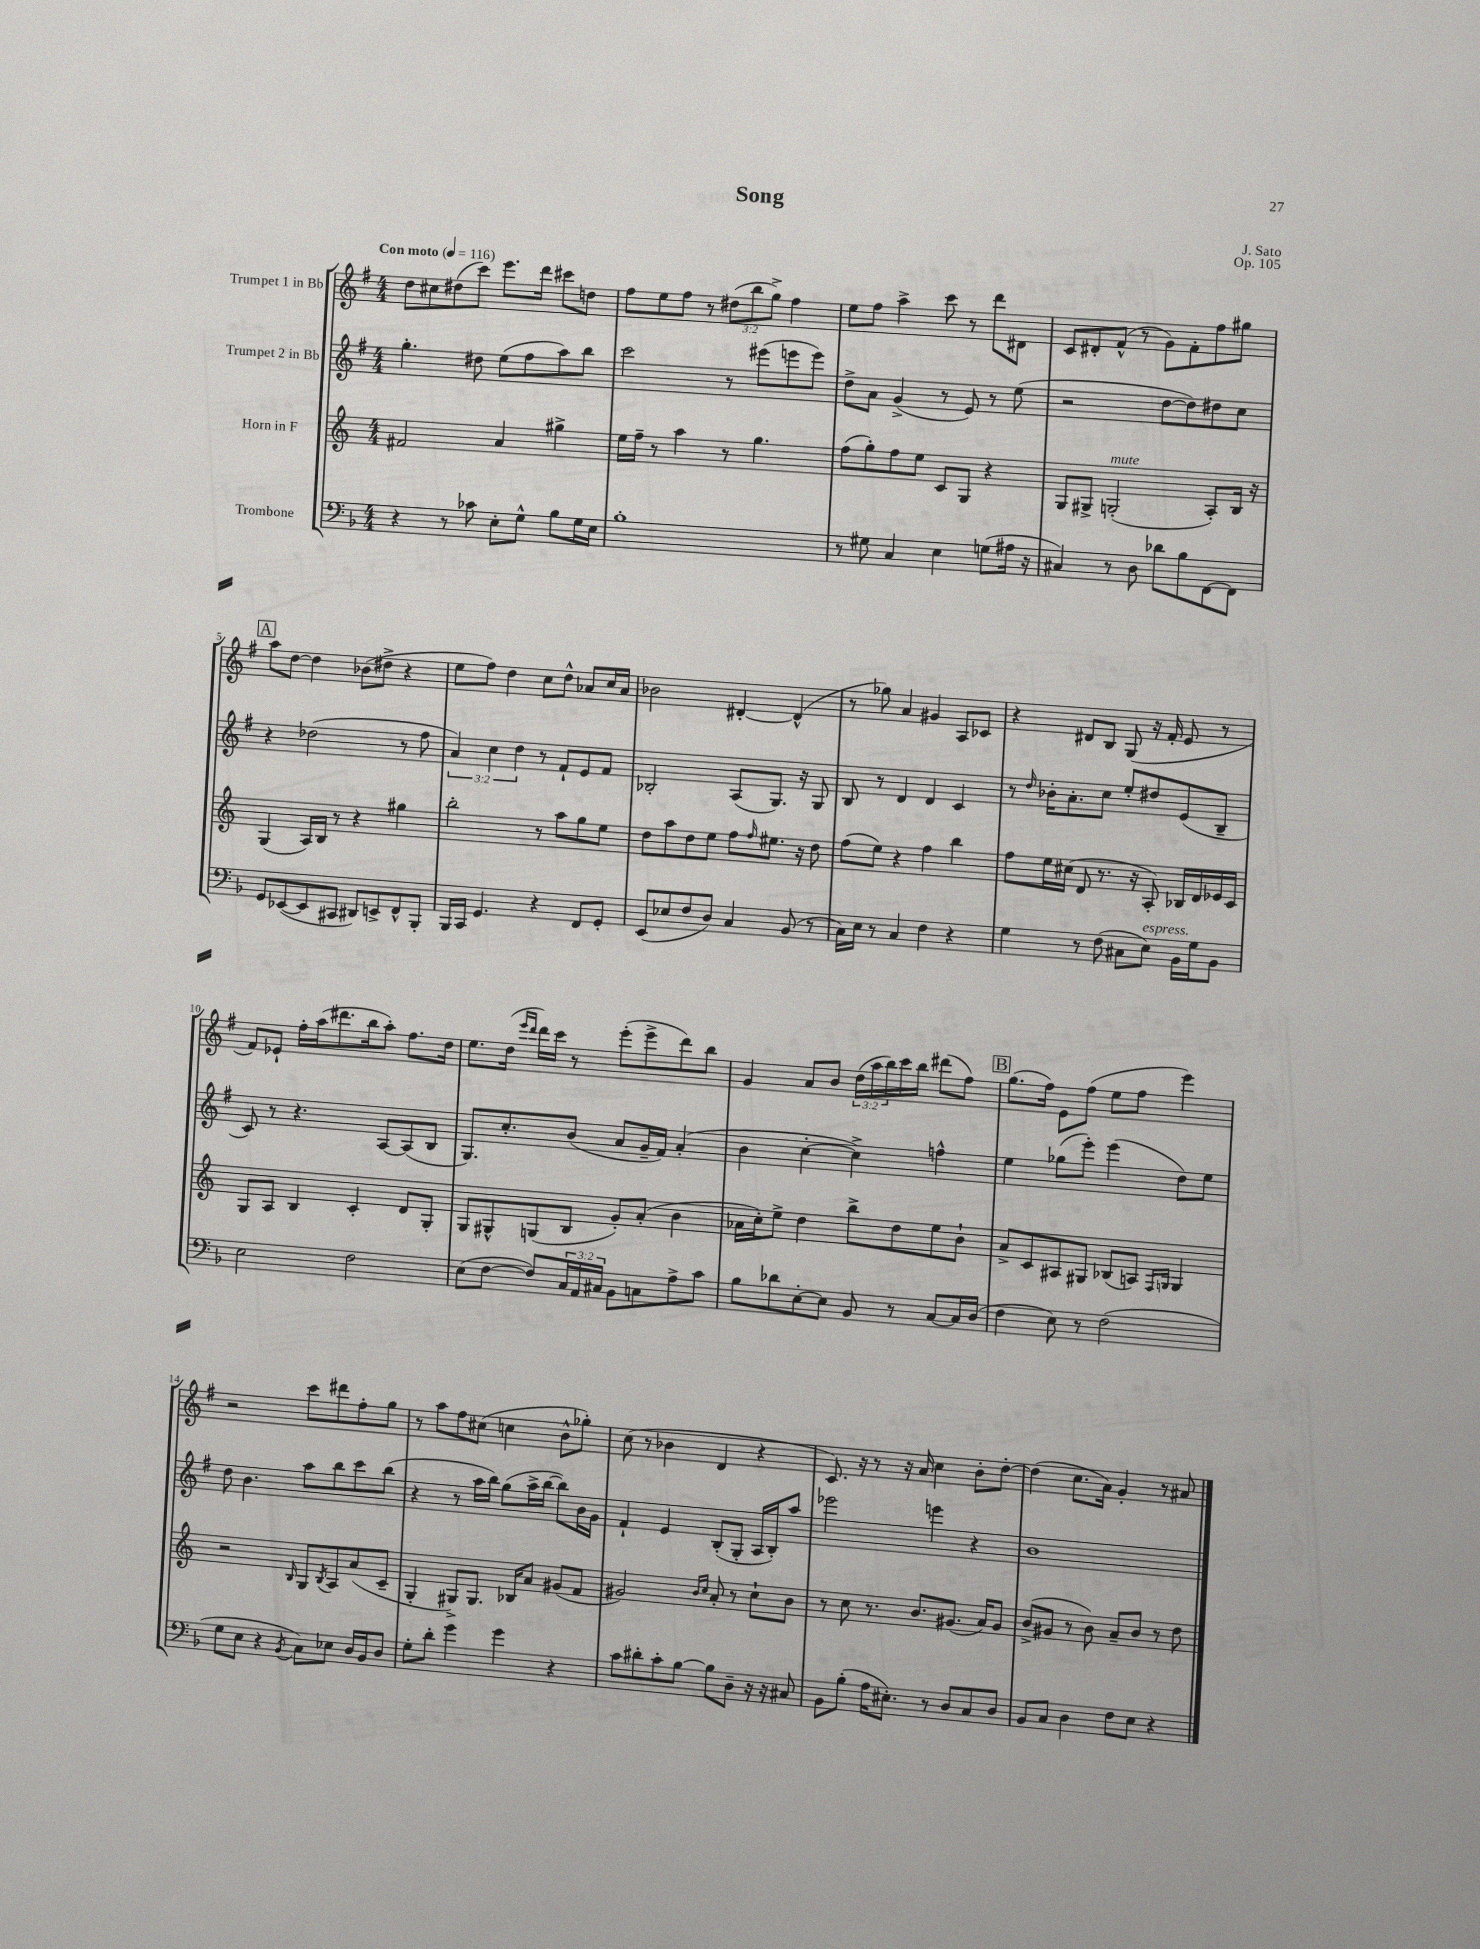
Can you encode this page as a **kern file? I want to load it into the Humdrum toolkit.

**kern	**kern	**kern	**kern
*staff4	*staff3	*staff2	*staff1
*clefF4	*clefG2	*clefG2	*clefG2
*k[b-]	*k[]	*k[f#]	*k[f#]
*M4/4	*M4/4	*M4/4	*M4/4
*MM116	*MM116	*MM116	*MM116
4r	2f#	4.gg'	8dd
.	.	.	8cc#
8r	.	.	(8dd#
8c-	.	8dd#	8ccc)
8E'	4a	(8ee	8.eee
8G^^	.	8ff#	.
.	.	.	16ddd
8B-	4gg#^	8aa)	8ccc#
16G	.	8bb	8dd
16E	.	.	.
=	=	=	=
1B-'	16ee	2ccc	8ff#
.	16ff~	.	.
.	8r	.	8ee
.	4aa	.	8ff#
.	.	.	8r
.	8r	8r	(12dd#
.	.	.	12bb
.	4.gg	(8eee#	.
.	.	.	12gg^)
.	.	8eee	4ff#
.	.	8eee)	.
=	=	=	=
8r	(8ff	8dd^	8ee
8G#	8gg')	8a	8ff#
4C	8ff	(4g^	4aa^
.	8ee	.	.
4E	8c	8r	8ccc
.	8G	8e)	8r
(8G	4r	8r	8ddd
16A#	.	(8ee	8d#
16r	.	.	.
=	=	=	=
4C#)	8G	2r	8c
.	8G#^	.	8d#'
8r	(2G'	.	(8f#^^
8D	.	.	8r
8d-	.	[8dd	8g)
8B-	.	8dd])	8f#'
[8FF	8A')	8dd#	8ff#
8FF]	16B	8cc	8gg#
.	16r	.	.
=	=	=	=
8GG	(4G	4r	8aa
([8EE-	.	.	[8dd
8EE-]	16A)	(2dd-	4dd]
.	16B	.	.
8CC#	8r	.	.
8DD#)	4r	.	(8b-
8EE^	.	.	8dd#^
8FF^^	4gg#	8r	4r
8BBB-'	.	8ff#	.
=	=	=	=
16BBB-	2bb'	6a)	8ee
16CC	.	.	.
4.GG	.	.	8ff#)
.	.	6cc	.
.	.	.	4dd
.	.	6dd	.
4r	8r	8r	8cc
.	8aa	8f#`	8dd^^
8FF	8gg	8e	8a-
8GG'	8ee	8f#	16cc
.	.	.	16a-
=	=	=	=
(8EE	8dd	2B-'	2b-
8E-	8aa	.	.
8F	8dd	.	.
8D)	8ee	.	.
4C	8ff	(8A	[4d#'
.	16qqff	.	.
.	8.ee#	8.G)	.
(8BB-	.	.	(4d#^^]
.	16r	16r	.
8r	8dd	8G	.
=	=	=	=
16C)	(8ff	8B	8r
16E	.	.	.
8r	8ee)	8r	8gg-)
4C	4r	4d	4a
4F	4ff	4d	4g#
4r	4bb	4c	8A
.	.	.	8c-
=	=	=	=
4G	8ff	8r	4r
.	.	16qqdd	.
.	16ee	16b-'	.
.	(16cc#	8.a'	.
8r	8d	.	8d#
(8F	8.r	8cc	8B
8C#	.	8ee'	(8G
.	16r	.	.
8E)	8A')	8dd#	16r
.	.	.	16f#'
16BB-	16B-	(8e	8e
16G	16d	.	.
8BB-	16e-	8B~	8r
.	16c	.	.
=	=	=	=
2E	8G	8c)	8f#)
.	8A	8r	8e-`
.	4B	4.r	16ff#'
.	.	.	(16aa
.	.	.	8.ddd#
2F	4c'	.	.
.	.	.	16bb
.	.	[8A	8aa')
.	8d	(8A]	8.ff#
.	8G'	8B	.
.	.	.	16dd
=	=	=	=
(8E	8G	8.G)	8.ee
[8F	8G#^^	.	.
.	.	8.cc'	(16dd
.	.	.	16qqeee
.	.	.	16qqddd
8F])	(8G	.	16ddd)
.	.	.	16ccc
24C	8B	(8b	8r
24AA	.	.	.
24C#	.	.	.
8BB-	8g')	8a	(8eee'
8C	(8a'	16g~	8eee^
.	.	16f#)	.
8A^	4b	(4a'	8ddd)
8c	.	.	8bb
=	=	=	=
8B-	16a-	4b	4g
.	16cc')	.	.
8d-	8ee^	.	.
[8E'	4dd	[4cc'	8a
8E]	.	.	8b
8BB-	8bb^	4cc^])	(24dd
.	.	.	24aa
.	.	.	24bb)
8r	8dd	.	16ccc
.	.	.	16bb
[8C	8ee	4ff^^	(8ddd#
16C]	8b`	.	8ff#)
(16D	.	.	.
=	=	=	=
4F	8a^	4ee	(8.gg
.	8c	.	.
.	.	.	16ff#)
8E)	8A#	(8gg-	8e
8r	8G#	8eee')	(8ff#
(2F	(8B-	(4eee	8ee
.	8A)	.	8ff#
.	16qqF	.	.
.	16qqG	.	.
.	4G	8dd)	4eee)
.	.	8ee	.
=	=	=	=
8G	2r	8dd	2r
8E	.	4.b	.
4r	.	.	.
8qBB-	16qqB	.	.
8C)	8G	8aa	8ccc
.	8qB	.	.
8E-	8A	8bb	8ddd#
16D	(8a	8ccc	8ff#'
16BB-	.	.	.
8D	8c~	(8bb	8gg
=	=	=	=
8G'	4G'	4r	8r
8d'	.	.	8aa
4g	8G#^)	8r	8ff#
.	8.G#	16aa	(8cc#
.	.	16bb)	.
4g	.	(8gg	4cc
.	16B-	.	.
.	8a	16aa^	.
.	.	[16bb	.
4r	(8g#	8bb])	8b^^
.	8f	16b	8gg-')
.	.	16g	.
=	=	=	=
8c	2g#)	4f#`	(8cc
8d#'	.	.	8r
8c'	.	4e	4b-
[8B-	.	.	.
.	16qqb	.	.
.	16qqcc	.	.
8B-]	8a'	(8B'	4d
8D~	8r	8G'	.
16r	8cc`	16A	4r
16r	.	16B')	.
8C#	8b	8aa	.
=	=	=	=
8BB-	8r	2eee-	8.c)
(8B-'	8cc	.	.
.	.	.	16r
16A	8.r	.	8r
8.E#')	.	.	.
.	.	.	16r
.	8.b	.	16a
8r	.	4eee	4cc
8D	(8.g#	.	.
8C	.	4r	8b'
.	16a)	.	.
8D	8g#	.	[8dd'
=	=	=	=
8BB-	(8b^	1b	(4dd]
8C	8g#	.	.
4D	8r	.	8.cc
.	8b)	.	.
.	.	.	16a)
8F	8a~	.	4g'
8E	8b	.	.
4r	8r	.	8r
.	8dd	.	8a#
==	==	==	==
*-	*-	*-	*-
